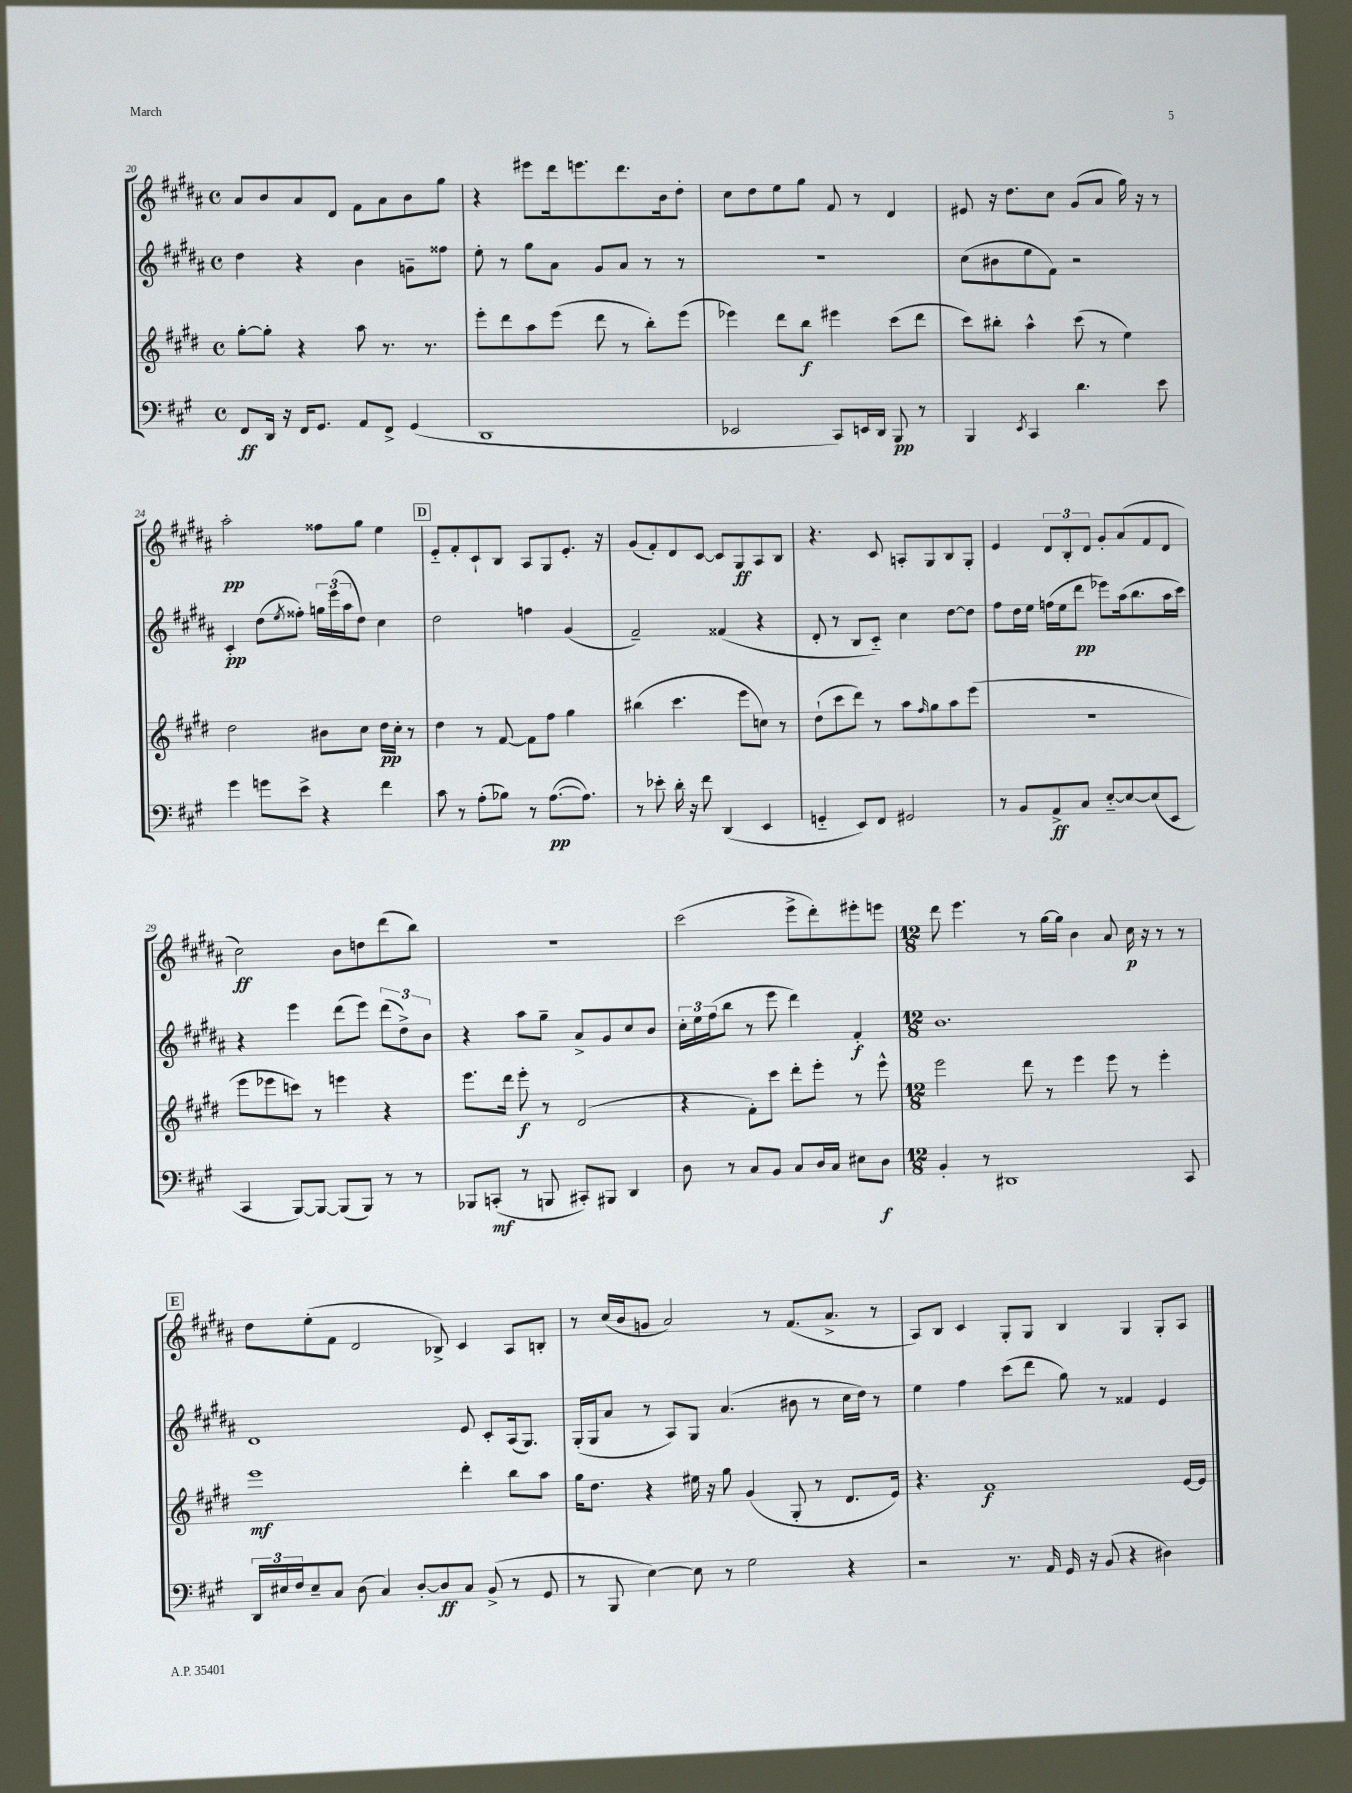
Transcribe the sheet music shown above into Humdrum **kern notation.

**kern	**dynam	**kern	**dynam	**kern	**dynam	**kern	**dynam
*part4	*part4	*part3	*part3	*part2	*part2	*part1	*part1
*staff4	*staff4	*staff3	*staff3	*staff2	*staff2	*staff1	*staff1
*clefF4	*	*clefG2	*	*clefG2	*	*clefG2	*
*k[f#c#g#]	*	*k[f#c#g#d#]	*	*k[f#c#g#d#a#]	*	*k[f#c#g#d#a#]	*
*M4/4	*	*M4/4	*	*M4/4	*	*M4/4	*
*met(c)	*	*met(c)	*	*met(c)	*	*met(c)	*
=20	=20	=20	=20	=20	=20	=20	=20
8FF#/L	ff	[8gg#'\L	.	4dd#\	.	8a#/L	.
16DD/Jk	.	8gg#'\J]	.	.	.	8b/	.
16r	.	.	.	.	.	.	.
16FF#/KL	.	4r	.	4r	.	8a#/	.
8.GG#/J	.	.	.	.	.	.	.
.	.	.	.	.	.	8d#/J	.
8AA/L	.	8aa\	.	4b\	.	8f#\L	.
8FF#^/J	.	8.r	.	.	.	8a#\	.
(4GG#/	.	.	.	8gn~\L	.	8b\	.
.	.	8.r	.	.	.	.	.
.	.	.	.	8ff##X\J	.	8gg#\J	.
=21	=21	=21	=21	=21	=21	=21	=21
1DD	.	8eee'\L	.	8ee'\	.	4r	.
.	.	8ddd#\	.	8r	.	.	.
.	.	8aa\	.	8gg#\L	.	8eee#X\L	.
.	.	(8eee\J	.	8a#\J	.	16ddd#\k	.
.	.	.	.	.	.	8.eeen\	.
.	.	8ddd#\	.	8g#/L	.	.	.
.	.	8r	.	8a#/J	.	8.ddd#\	.
.	.	8bb'\L)	.	8r	.	.	.
.	.	.	.	.	.	16b\k	.
.	.	(8eee\J	.	8r	.	8dd#'\J	.
=22	=22	=22	=22	=22	=22	=22	=22
2EE-X/	.	4eee-X\)	.	1r	.	8cc#\L	.
.	.	.	.	.	.	8dd#\	.
.	.	8ddd#\L	.	.	.	8ee\	.
.	.	8bb\J	f	.	.	8gg#\J	.
8CC#/L)	.	4eee#X\	.	.	.	8f#/	.
16EEn/L	.	.	.	.	.	8r	.
16DD/JJ	.	.	.	.	.	.	.
8BBB/	pp	(8ccc#\L	.	.	.	4d#/	.
8r	.	8ddd#\J	.	.	.	.	.
=23	=23	=23	=23	=23	=23	=23	=23
4BBB/	.	8ccc#\L)	.	(8cc#\L	.	8e#X/	.
.	.	8bb#X'\J	.	8b#X\	.	16r	.
.	.	.	.	.	.	8.dd#\L	.
8qEE/	.	.	.	.	.	.	.
4CC#/	.	4aa^^\	.	8ee\	.	.	.
.	.	.	.	8f#\J)	.	8cc#\J	.
4.d\	.	(8ccc#\	.	2r	.	(8g#/L	.
.	.	8r	.	.	.	8a#/J	.
.	.	4ee\)	.	.	.	16gg#\)	.
.	.	.	.	.	.	16r	.
8e\	.	.	.	.	.	8r	.
!!LO:LB:g=z
=24	=24	=24	=24	=24	=24	=24	=24
4g#\	.	2dd#\	.	4c#'/	pp	2aa#'\	pp
8gn\L	.	.	.	(8dd#\L	.	.	.
.	.	.	.	8qee/	.	.	.
8e^\J	.	.	.	8ff##X'\J)	.	.	.
4r	.	8b#X\L	.	24ggn\LL	.	8ff##X\L	.
.	.	.	.	(24eee\	.	.	.
.	.	.	.	24aa#\J	.	.	.
.	.	8cc#\J	.	8dd#\J)	.	8gg#\J	.
4f#\	.	16dd#\LL	pp	4cc#\	.	4ee\	.
.	.	16cc#'\JJ	.	.	.	.	.
.	.	8r	.	.	.	.	.
!!LO:REH:place=s1:t=D
=25	=25	=25	=25	=25	=25	=25	=25
8c#\	.	4dd#\	.	2dd#\	.	8e/L	.
8r	.	.	.	.	.	8f#'/	.
(8A'\L	.	8r	.	.	.	8c#`/	.
8B-X\J)	.	[8f#/	.	.	.	8B/J	.
8r	.	8f#\L]	.	4ffn\	.	8A#/L	.
([8.A\L	pp	8ff#\J	.	.	.	8G#/	.
.	.	4gg#\	.	(4g#/	.	8.e'/J	.
8.A\J])	.	.	.	.	.	.	.
.	.	.	.	.	.	16r	.
=26	=26	=26	=26	=26	=26	=26	=26
8r	.	(4bb#X\	.	2f#~/)	.	(8g#/L	.
8e-X'\	.	.	.	.	.	8f#'/)	.
16d'\	.	4.ccc#\	.	.	.	8d#/	.
16r	.	.	.	.	.	.	.
8f#\	.	.	.	.	.	[8c#/J	.
(4DD/	.	.	.	(4f##X/	.	8c#/L]	.
.	.	8eee\L	.	.	.	8G#/	ff
4EE/	.	8ccn\J)	.	4r	.	8A#/	.
.	.	8r	.	.	.	8B/J	.
=27	=27	=27	=27	=27	=27	=27	=27
4GGn/	.	(8dd#`\L	.	8d#'/	.	4.r	.
.	.	8ccc#\	.	8r	.	.	.
8EE/L)	.	8ddd#\J)	.	8B/L	.	.	.
8FF#/J	.	8r	.	8c#/J)	.	8c#/	.
2GG#X/	.	8aa\L	.	4cc#\	.	8An'/L	.
.	.	16qqff#/	.	.	.	.	.
.	.	8gg#\	.	.	.	8G#/	.
.	.	8aa\	.	[8dd#\L	.	8B/	.
.	.	(8eee\J	.	8dd#\J]	.	8G#'/J	.
=28	=28	=28	=28	=28	=28	=28	=28
8r	.	1r	.	8ff#\L	.	4e/	.
8BB/L	.	.	.	16dd#\L	.	.	.
.	.	.	.	16ee\JJ	.	.	.
8AA^/	ff	.	.	(16ffn\LL	.	12d#/L	.
.	.	.	.	16ee\J	.	.	.
.	.	.	.	.	.	12B'/	.
8C#/J	.	.	.	8ddd#\J	pp	.	.
.	.	.	.	.	.	12d#/J	.
[8E/L	.	.	.	8eee-X\L)	.	8g#'/L	.
8E/_	.	.	.	(16aa#\k	.	(8a#/	.
.	.	.	.	8.bb\	.	.	.
(8E/]	.	.	.	.	.	8f#/	.
8EE/J	.	.	.	16aa#\L	.	8d#/J	.
.	.	.	.	16ccc#\JJ)	.	.	.
!!LO:LB:g=z
=29	=29	=29	=29	=29	=29	=29	=29
4CC#/	.	8eee\L	.	4r	.	2cc#\)	ff
.	.	8eee-X\	.	.	.	.	.
[8BBB/L)	.	8cccn\J)	.	4eee\	.	.	.
8BBB/J_	.	8r	.	.	.	.	.
(8BBB/L]	.	4eeen\	.	(8ddd#\L	.	8b\L	.
8BBB/J)	.	.	.	8eee\J)	.	8ddn\	.
8r	.	4r	.	(12ddd#\L	.	(8ddd#\	.
.	.	.	.	12dd#^\)	.	.	.
8r	.	.	.	.	.	8bb\J)	.
.	.	.	.	12b\J	.	.	.
=30	=30	=30	=30	=30	=30	=30	=30
8BBB-X/L	.	8.eee\L	.	4r	.	1r	.
(8CCn'/J	mf	.	.	.	.	.	.
.	.	16ddd#\Jk	.	.	.	.	.
8r	.	8eee'\	f	8aa#\L	.	.	.
8BBBn/	.	8r	.	8gg#~\J	.	.	.
8CC#X'/L)	.	(2d#/	.	8a#^/L	.	.	.
8BBB#X/J	.	.	.	8g#/	.	.	.
4DD/	.	.	.	8cc#/	.	.	.
.	.	.	.	8b/J	.	.	.
=31	=31	=31	=31	=31	=31	=31	=31
8D\	.	4r	.	24cc#'\LL	.	(2ccc#\	.
.	.	.	.	24ee\	.	.	.
.	.	.	.	(24ff#\J	.	.	.
8r	.	.	.	8bb\J	.	.	.
8C#/L	.	8f#'\L)	.	8r	.	.	.
8BB/J	.	8ccc#\J	.	8eee\	.	.	.
8C#/L	.	8ddd#'\L	.	4ddd#\)	.	8eee^\L	.
16D/L	.	8eee'\J	.	.	.	8ddd#'\)	.
16C#/JJ	.	.	.	.	.	.	.
8E#X\L	.	8r	.	4f#'/	f	8eee#X'\	.
8D\J	f	8eee^^\	.	.	.	8eeen\J	.
=32	=32	=32	=32	=32	=32	=32	=32
*M12/8	*	*M12/8	*	*M12/8	*	*M12/8	*
4BB'/	.	2eee\	.	1.b	.	8ddd#\	.
.	.	.	.	.	.	4.eee\	.
8r	.	.	.	.	.	.	.
1DD#X	.	.	.	.	.	.	.
.	.	8ddd#\	.	.	.	8r	.
.	.	8r	.	.	.	[16gg#\LL	.
.	.	.	.	.	.	16gg#\JJ]	.
.	.	4eee\	.	.	.	4b\	.
.	.	8eee\	.	.	.	8a#/	.
.	.	8r	.	.	.	16cc#\	p
.	.	.	.	.	.	16r	.
.	.	4eee'\	.	.	.	8r	.
8CC#/	.	.	.	.	.	8r	.
!!LO:LB:g=z
!!LO:REH:place=s1:t=E
=33	=33	=33	=33	=33	=33	=33	=33
24DD/LL	.	1eee	mf	1d#	.	8dd#\L	.
24E#X/	.	.	.	.	.	.	.
24F#/J	.	.	.	.	.	.	.
8E#~/	.	.	.	.	.	(8ee'\	.
8C#/J	.	.	.	.	.	8f#\J	.
(8D\	.	.	.	.	.	2d#/	.
4C#/)	.	.	.	.	.	.	.
[8D'/L	.	.	.	.	.	.	.
8D/]	ff	.	.	.	.	8B-X^/)	.
8C#/J	.	4ddd#'\	.	8e/	.	4c#/	.
(8BB^/	.	.	.	8c#'/L	.	.	.
8r	.	8bb\L	.	(16A#/k	.	8A#/L	.
.	.	.	.	8.G#/J)	.	.	.
8GG#/	.	8aa\J	.	.	.	8Bn'/J	.
=34	=34	=34	=34	=34	=34	=34	=34
8r	.	16gg#\KL	.	(16G#'/LL	.	8r	.
.	.	8.dd#\J	.	16G#/J	.	.	.
8BBB/	.	.	.	8a#/J	.	(16cc#/LL	.
.	.	.	.	.	.	16b/J	.
[4E\)	.	4r	.	8r	.	8gn/J	.
.	.	.	.	8A#/L)	.	2a#/)	.
8E\]	.	16ee#X\	.	8G#/J	.	.	.
.	.	16r	.	.	.	.	.
8r	.	8gg#\	.	(4.a#/	.	.	.
2G#\	.	(4g#/	.	.	.	.	.
.	.	.	.	.	.	8r	.
.	.	8G#'/	.	8b#X\	.	(8.f#/L	.
.	.	8r	.	8r	.	.	.
.	.	.	.	.	.	8.a#^/J	.
4r	.	8.d#/L	.	16cc#\LL	.	.	.
.	.	.	.	16dd#\JJ)	.	.	.
.	.	.	.	8r	.	8r	.
.	.	16e/Jk)	.	.	.	.	.
=35	=35	=35	=35	=35	=35	=35	=35
2r	.	4.r	.	4ee\	.	8A#/L)	.
.	.	.	.	.	.	8B/J	.
.	.	.	.	4ff#\	.	4c#/	.
.	.	1f#	f	.	.	.	.
8.r	.	.	.	(8ccc#\L	.	8G#'/L	.
.	.	.	.	8ddd#\J	.	8G#/J	.
16AA/	.	.	.	.	.	.	.
16GG#/	.	.	.	8gg#\)	.	4B/	.
16r	.	.	.	.	.	.	.
(8BB/	.	.	.	8r	.	.	.
4r	.	.	.	4f##X/	.	4G#/	.
4D#X\)	.	.	.	4e/	.	8G#'/L	.
.	.	[16e/LL	.	.	.	8A#/J	.
.	.	16e/JJ]	.	.	.	.	.
==	==	==	==	==	==	==	==
*-	*-	*-	*-	*-	*-	*-	*-
